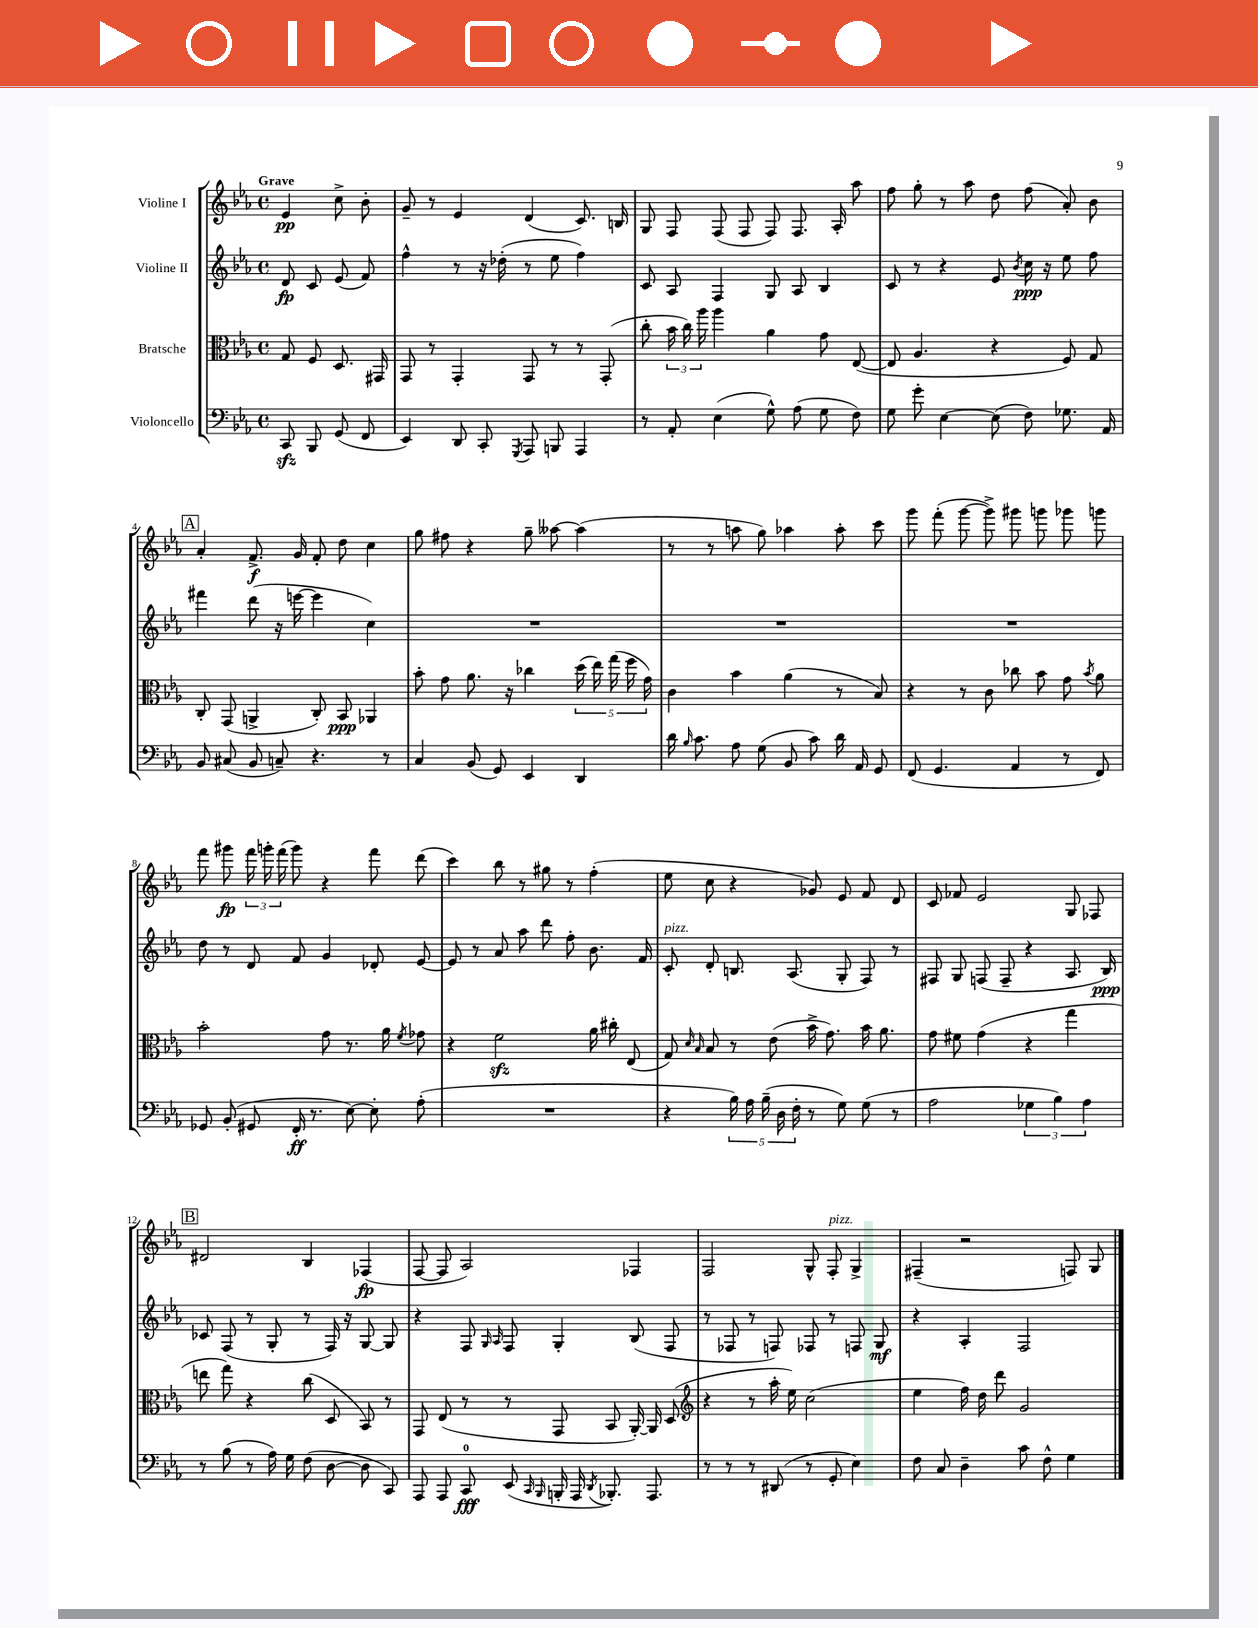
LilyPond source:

<<
\new StaffGroup <<
\new Staff = "s0" \with { instrumentName = "Violine I" } {
    \clef treble \key ees \major \defaultTimeSignature \time 4/4 \partial 2 \tempo "Grave"
    \autoBeamOff ees'4\pp c''8-> bes'8-. |
    g'8-- r8 ees'4 d'4( c'8.) b16 |
    g8 f8 f8( f8 f8) f8. aes16-. aes''8 |
    f''8 g''8-. r8 aes''8 d''8 f''8( aes'8-.) bes'8 |
    \mark \markup { \box "A" } aes'4-. f'8.->\f g'16 f'8-. d''8 c''4 |
    g''8 fis''8 r4 g''8-- aeses''8~ aeses''4( |
    r8 r8 a''8 g''8) aes''4 aes''8-. c'''8 |
    g'''8 f'''8-.( g'''8~ g'''8->) gis'''8 g'''8 ges'''8 g'''8 |
    f'''8 gis'''8\fp \tuplet 3/2 { f'''16 g'''16-. f'''16( } g'''8) r4 f'''8 d'''8( |
    c'''4) bes''8 r8 gis''8 r8 f''4-.( |
    ees''8 c''8 r4 ges'8) ees'8 f'8 d'8 |
    c'8 fes'8 ees'2 g8 fes8 |
    \mark \markup { \box "B" } dis'2 bes4 fes4\fp( |
    f8~ f8 aes2) fes4 |
    f2 g8-^ f8-.^\markup { \italic "pizz." } g4-> |
    fis4--( r2 f8) g8 \bar "|." |
}
\new Staff = "s1" \with { instrumentName = "Violine II" } {
    \clef treble \key ees \major \defaultTimeSignature \time 4/4 \partial 2
    \autoBeamOff d'8\fp c'8 ees'8( f'8) |
    f''4-^ r8 r16 des''16-.( r8 ees''8 f''4) |
    c'8 aes8 f4 g8 aes8 bes4 |
    c'8 r8 r4 ees'8 \acciaccatura { bes'8 } c''16\ppp r16 ees''8 f''8 |
    \mark \markup { \box "A" } fis'''4 d'''8( r16 e'''16~ e'''4 c''4) |
    R1 |
    R1 |
    R1 |
    d''8 r8 d'8 f'8 g'4 des'8-. ees'8~ |
    ees'8 r8 aes'8 aes''8 d'''8 f''8-. bes'8. f'16 |
    c'8-.^\markup { \italic "pizz." } d'8-. b8. aes8.( g8-. f8) r8 |
    fis8 g8 f8( f8-- r4 aes8. bes16\ppp) |
    \mark \markup { \box "B" } ces'8 f8( r8 g8-. r8 f16) r16 g8~ g8 |
    r4 f8 \grace { g16 aes16 } f8 g4-. bes8( f8 |
    r8 fes8 r8 f8) fes8 r8 f8 g8\mf |
    r4 aes4-. f2 \bar "|." |
}
\new Staff = "s2" \with { instrumentName = "Bratsche" } {
    \clef alto \key ees \major \defaultTimeSignature \time 4/4 \partial 2
    \autoBeamOff g8 f8 d8. gis,16 |
    g,8 r8 g,4-. g,8 r8 r8 g,8-.( |
    c''8-. \tuplet 3/2 { bes'16 c''16) aes''16 } aes''4 aes'4 g'8 ees8~( |
    ees8 aes4. r4 f8) g8 |
    \mark \markup { \box "A" } c8-. g,8( a,4-> c8-.) bes,8\ppp aes,4 |
    bes'8-. g'8 aes'8. r16 ces''4 \tuplet 5/4 { d''16( ees''16) g''16( f''16 g'16) } |
    c'4 bes'4 aes'4( r8 bes8) |
    r4 r8 c'8 ces''8 bes'8 g'8 \acciaccatura { bes'8 } aes'8 |
    bes'2-. g'8 r8. aes'16 \acciaccatura { f'8 } ges'8 |
    r4 f'2\sfz aes'16 cis''16-. ees8( |
    g8) \grace { d'16 bes16 } bes8 r8 ees'8( bes'16-> g'8.) bes'16 aes'8. |
    g'8 fis'8 g'4( r4 g''4 |
    \mark \markup { \box "B" } e''8 g''8) r4 c''8( d8 bes,8) r8 |
    g,8 ees8( r8 r8 g,8 bes,8 aes,16~-.) aes,16 d8( |
    \clef treble r4 r8 aes''16-. ees''16) c''2( |
    ees''4 f''16) d''16 d'''8 g'2 \bar "|." |
}
\new Staff = "s3" \with { instrumentName = "Violoncello" } {
    \clef bass \key ees \major \defaultTimeSignature \time 4/4 \partial 2
    \autoBeamOff c,8\sfz bes,,8 g,8( f,8 |
    ees,4) d,8 c,8-. \acciaccatura { g,,8 } aes,,8 b,,8 aes,,4 |
    r8 aes,8-. ees4( g8-^) aes8( g8 f8) |
    g8 g'8-. ees4~ ees8( f8) ges8. aes,16 |
    \mark \markup { \box "A" } bes,8 cis8( bes,8 c8--) r4. r8 |
    c4 bes,8( g,8) ees,4 d,4 |
    d'16 \grace { bes16 } c'8. aes8 g8( bes,8 c'8) d'16 aes,16 g,8 |
    f,8( g,4. aes,4 r8 f,8) |
    ges,8 bes,8-.( gis,8 f,16-.\ff r8. ees8~) ees8-. aes8-.( |
    R1 |
    r4 \tuplet 5/4 { bes16) aes16 bes16--( d16 f16-. } r8 g8) g8( r8 |
    aes2 \tuplet 3/2 { ges4 bes4) aes4 } |
    \mark \markup { \box "B" } r8 bes8( r8 aes16) g16 f8( d8~ d8 c,8) |
    aes,,8 aes,,8 c,8-0\fff ees,8( \grace { c,16 bes,,16 } b,,16-. aes,,16 \acciaccatura { d,8 } bes,,8.-.) aes,,8. |
    r8 r8 r8 dis,8( r8 g,8-. ees4) |
    f8 c8 d4-- c'8 f8-^ g4 \bar "|." |
}
>>
>>
